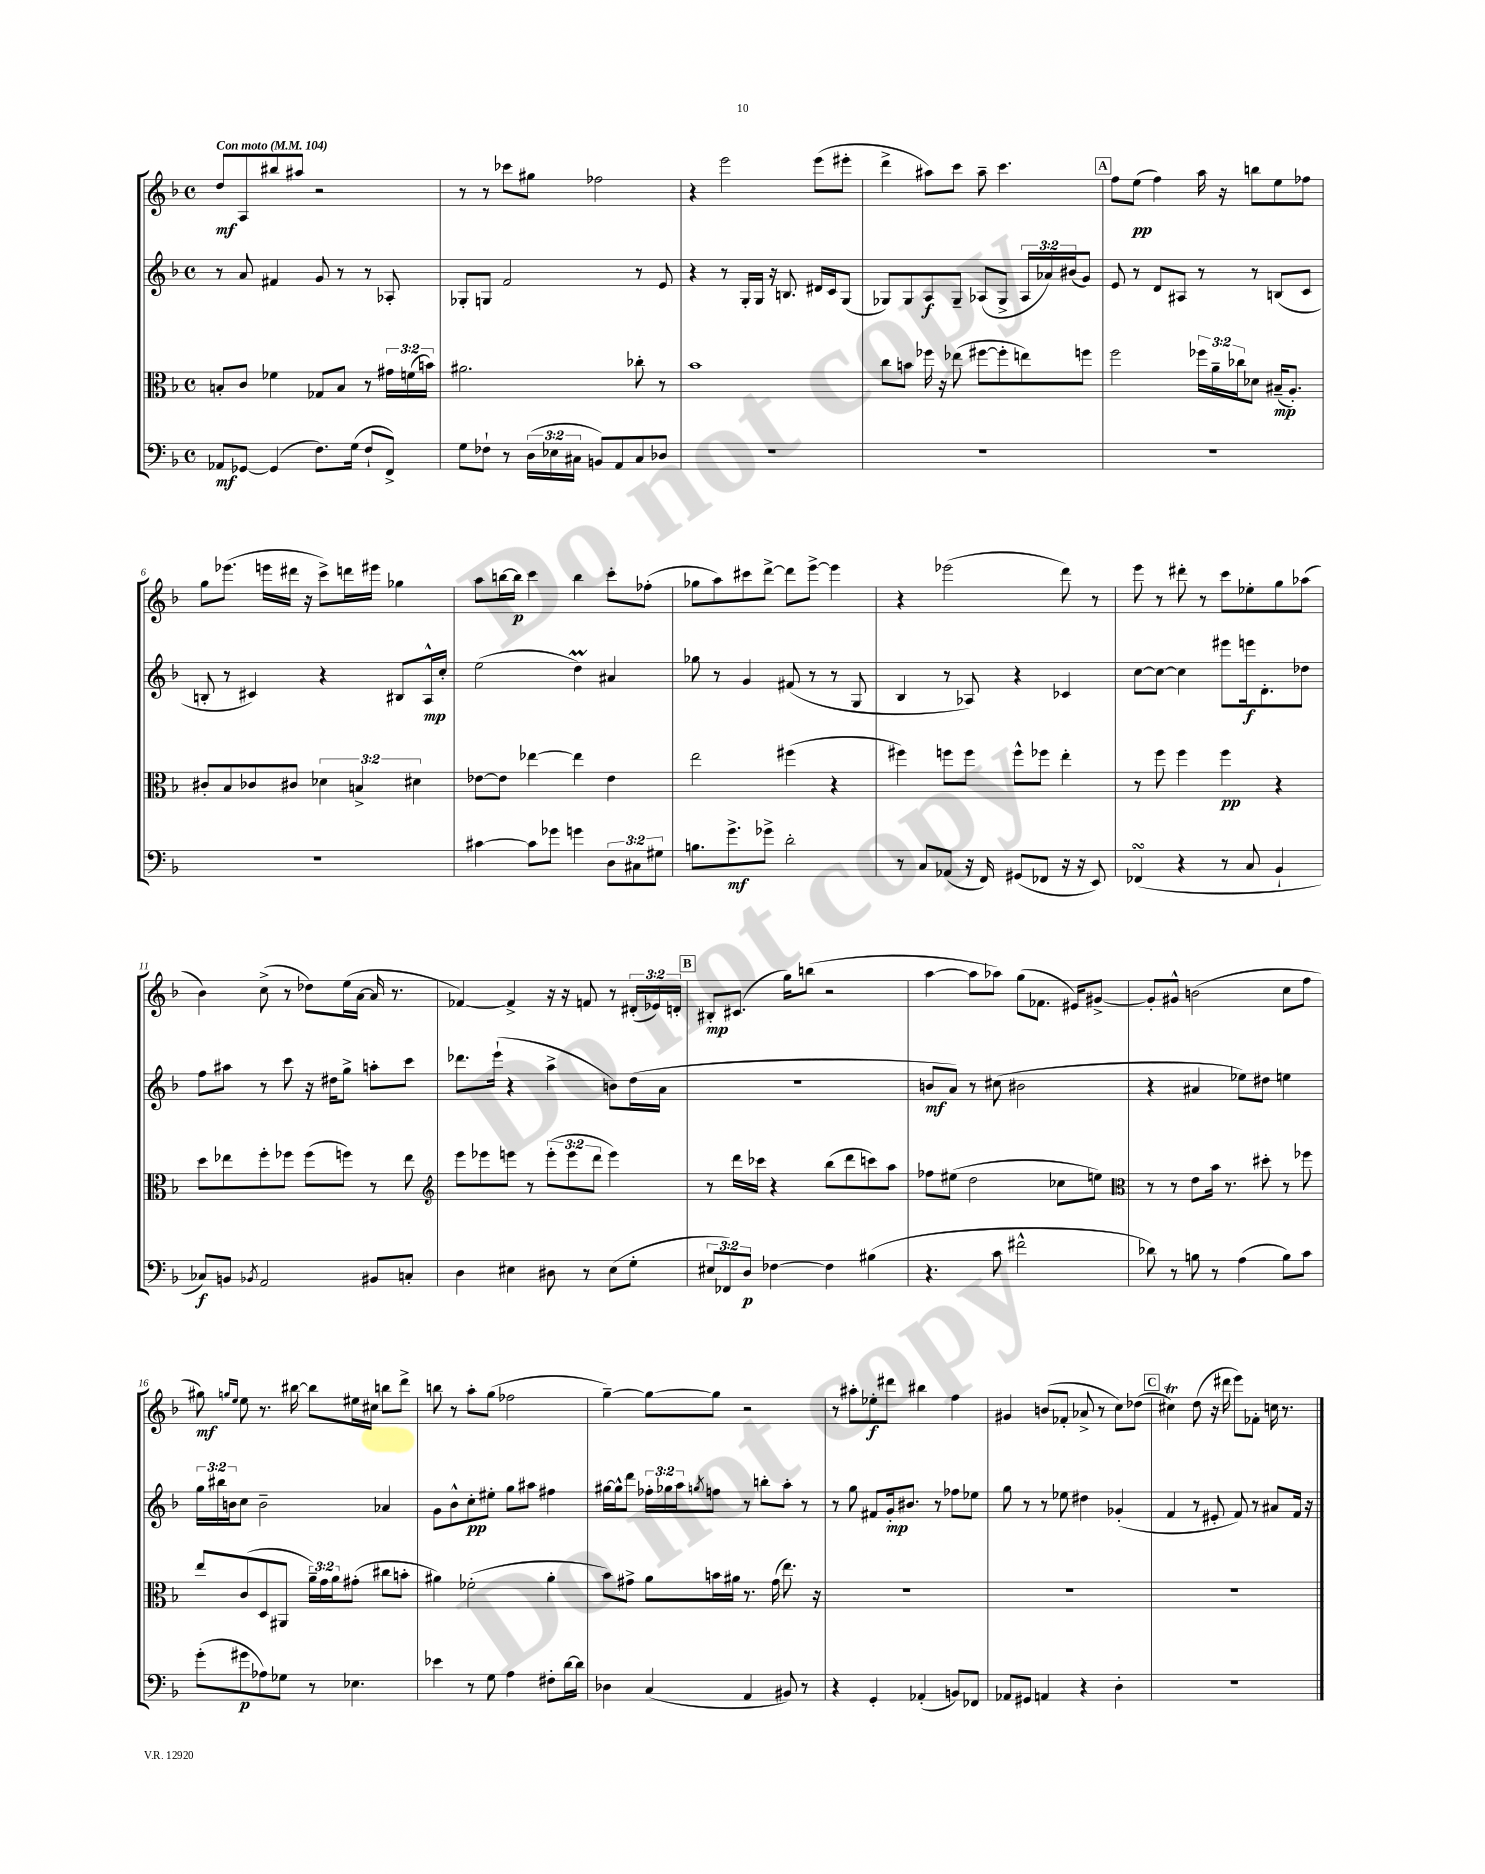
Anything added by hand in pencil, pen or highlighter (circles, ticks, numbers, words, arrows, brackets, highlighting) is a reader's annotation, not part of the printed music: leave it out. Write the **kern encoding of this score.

**kern	**kern	**kern	**kern
*staff4	*staff3	*staff2	*staff1
*clefF4	*clefC3	*clefG2	*clefG2
*k[b-]	*k[b-]	*k[b-]	*k[b-]
*M4/4	*M4/4	*M4/4	*M4/4
*met(c)	*met(c)	*met(c)	*met(c)
*MM104	*MM104	*MM104	*MM104
8AA-	8B'	8r	8dd
[8GG-	8c	8a	8A
(4GG-]	4f-	4f#	8bb#
.	.	.	8aa#
8.F)	8G-	8g	2r
.	8B	8r	.
(16G	.	.	.
8F`	8r	8r	.
8FF^)	24g#	8A-'	.
.	(24f	.	.
.	24b)	.	.
=	=	=	=
8G	2.a#	8G-'	8r
8F-`	.	8G	8r
8r	.	2f	8ccc-
(24D	.	.	8gg#
24E-	.	.	.
24C#	.	.	.
8BB)	.	.	2ff-
8AA	.	.	.
8C#	8cc-'	8r	.
8D-	8r	8e	.
=	=	=	=
1r	1b-	4r	4r
.	.	8r	2eee
.	.	16G'	.
.	.	16G	.
.	.	16r	.
.	.	8.B	.
.	.	16d#	(8eee
.	.	16c	.
.	.	(8G	8eee#'
=	=	=	=
1r	8cc	8G-)	4ddd^
.	8b	8G-	.
.	16ff-	8A	8aa#)
.	16r	.	.
.	(8ee-	8G-~	8ccc
.	[8ff#	(8A-	8aa#~
.	8ff#']	8G-^	4.ccc
.	8ee)	24A-	.
.	.	24a-)	.
.	.	(24b#	.
.	8ff	8g)	.
=	=	=	=
1r	2ff	8e	8ff
.	.	8r	(8ee
.	.	8d	4ff)
.	.	8A#	.
.	24ff-	8r	16aa
.	24a~	.	.
.	.	.	16r
.	24cc-	.	.
.	8d-	8r	8bb
.	(16B#~	(8B	8ee
.	8.A')	.	.
.	.	8c	8ff-
=	=	=	=
1r	8c#'	8B'	8gg
.	8B-	8r	(8.eee-
.	8c-	4c#)	.
.	.	.	16eee
.	8c#	.	16ddd#
.	.	.	16r
.	6d-	4r	8ccc^)
.	.	.	16ddd
.	6B^	.	.
.	.	.	16eee#
.	.	8B#	4gg-
.	6d#	.	.
.	.	16A^^	.
.	.	16cc'	.
=	=	=	=
[4c#	[8e-	(2ee	8aa
.	8e-]	.	[16bb
.	.	.	16bb]
8c#]	[4ee-	.	4ccc
8g-	.	.	.
4g	4ee-]	4dd)	4bb
12D	4e-	4a#	8ccc'
12C#	.	.	.
.	.	.	(8ff-'
12G#	.	.	.
=	=	=	=
8.B	2ee	8gg-	8gg-
.	.	8r	8aa)
8.g^	.	.	.
.	.	4g	8ccc#
8g-^	.	.	[8ddd^
2d'	(4ff#	(8f#	8ddd]
.	.	8r	[8eee^
.	4r	8r	4eee]
.	.	8G	.
=	=	=	=
8r	4ff#)	4B-	4r
8C	.	.	.
(8AA-	8ff	8r	(2eee-
16r	8ff	8A-)	.
16FF)	.	.	.
(8GG#	8ff^^	4r	.
8FF-	8ff-	.	.
16r	4ee'	4c-	8ddd)
16r	.	.	.
8EE)	.	.	8r
=	=	=	=
(4FF-	8r	[8cc	8eee
.	8ff	8cc_	8r
4r	4ff	4cc]	8ddd#'
.	.	.	8r
8r	4ff	8eee#	8ccc
8C	.	16eee	8ee-'
.	.	8.d'	.
4BB-`	4r	.	8gg
.	.	8dd-	(8aa-
=	=	=	=
8C-)	8dd	8ff	4b-)
8BB	8ee-	8aa#	.
8qBB-	.	.	.
2AA	8ff'	8r	(8cc^
.	8ff-	8ccc	8r
.	(8ff-	16r	8dd-)
.	.	16dd#	.
.	8ff)	8gg^	(16ee
.	.	.	[16a
8BB#	8r	8aa'	16a]
.	.	.	8.r
8C'	8ee-	8ccc	.
=	=	=	=
*	*clefG2	*	*
4D	8eee	8.ddd-	[4f-)
.	8eee-	.	.
.	.	(16eee`	.
4E#	8eee	4r	4f-^]
.	8r	.	.
8D#	(12eee'	4aa^	16r
.	.	.	16r
.	12eee	.	.
8r	.	.	8f
.	12ddd	.	.
(8E#	4eee)	8b)	8r
8G'	.	(16dd	(24d#'
.	.	.	24e-)
.	.	16a	.
.	.	.	24d'
=	=	=	=
12E#	8r	1r	8B#'
12FF-)	.	.	.
.	16ddd	.	(8.c#
12D	.	.	.
.	16ccc-	.	.
[4F-	4r	.	.
.	.	.	16gg)
.	.	.	(8bb
4F-]	(8bb-	.	2r
.	8ddd	.	.
(4B#	8ccc)	.	.
.	8aa	.	.
=	=	=	=
4.r	8ff-	8b	[4aa
.	(8ee#	8a)	.
.	2dd	8r	8aa]
8c	.	(8cc#	8aa-)
2f#^^	.	2b#	(8gg
.	.	.	8.f-
.	8cc-	.	.
.	.	.	16e#)
.	8ee)	.	[8g#^
=	=	=	=
*	*clefC3	*	*
8d-)	8r	4r	8g#']
8r	8r	.	8g#^^
8B	8e	4a#	(2b
8r	16b-	.	.
.	8.r	.	.
(4A	.	8ee-)	.
.	8dd#'	8dd#	.
8B)	8r	4ee	8cc
8c	8ff-	.	8ff
=	=	=	=
(8g'	8ee	24gg	8gg#)
.	.	24bb#	.
.	.	24b	.
.	.	.	16qqgg
.	.	.	16qqee
8g#	(8c	8cc	8ee
8A-)	8D	2b~	8.r
8G-	8AA#	.	.
.	.	.	[16bb#
8r	24a~)	.	8bb#]
.	24g	.	.
.	24a	.	.
4.E-	(8g#'	.	16ee#
.	.	.	16cc#
.	8cc#	4a-	8bb
.	8b'	.	8ddd^
=	=	=	=
4e-	4a#)	8g	8bb
.	.	8b-^^	8r
8r	(2f-'	8cc'	8aa'
8G	.	8ee#'	(8gg
4A	.	8gg	2ff-
.	.	8aa#	.
8F#'	4a#'	4ff#	.
[16d	.	.	.
16d]	.	.	.
=	=	=	=
4D-	8b-)	[16gg#	[4gg~)
.	.	16gg#^^]	.
.	8g#^	8ddd	.
(4C	8a	24ff-'	8gg_
.	.	24gg-	.
.	.	24aa	.
.	.	8qgg	.
.	16b	8ff	8gg]
.	16a#	.	.
4AA	8.r	8r	2r
.	.	8bb'	.
.	(16g#	.	.
8BB#)	8.ee)	8aa'	.
8r	.	8r	.
.	16r	.	.
=	=	=	=
4r	1r	8r	8r
.	.	8gg	8aa#'
4GG'	.	8f#	8ee-'
.	.	16g'	8ddd#
.	.	8.b#	.
(4AA-'	.	.	4bb#
.	.	8r	.
8BB)	.	8ff-	4ff
8FF-	.	8ee-	.
=	=	=	=
8AA-	1r	8gg	4g#
8GG#	.	8r	.
4AA	.	8r	(8b
.	.	8ee-	8f-'
4r	.	4dd#	8a-^
.	.	.	8r
4D'	.	(4g-'	8cc)
.	.	.	(8dd-
=	=	=	=
1r	1r	4f	4cc#)
.	.	8r	(8dd
.	.	8e#'	16r
.	.	.	16ddd#
.	.	8f)	8eee)
.	.	8r	8f-'
.	.	8a#	16cc
.	.	.	8.r
.	.	16f	.
.	.	16r	.
==	==	==	==
*-	*-	*-	*-
